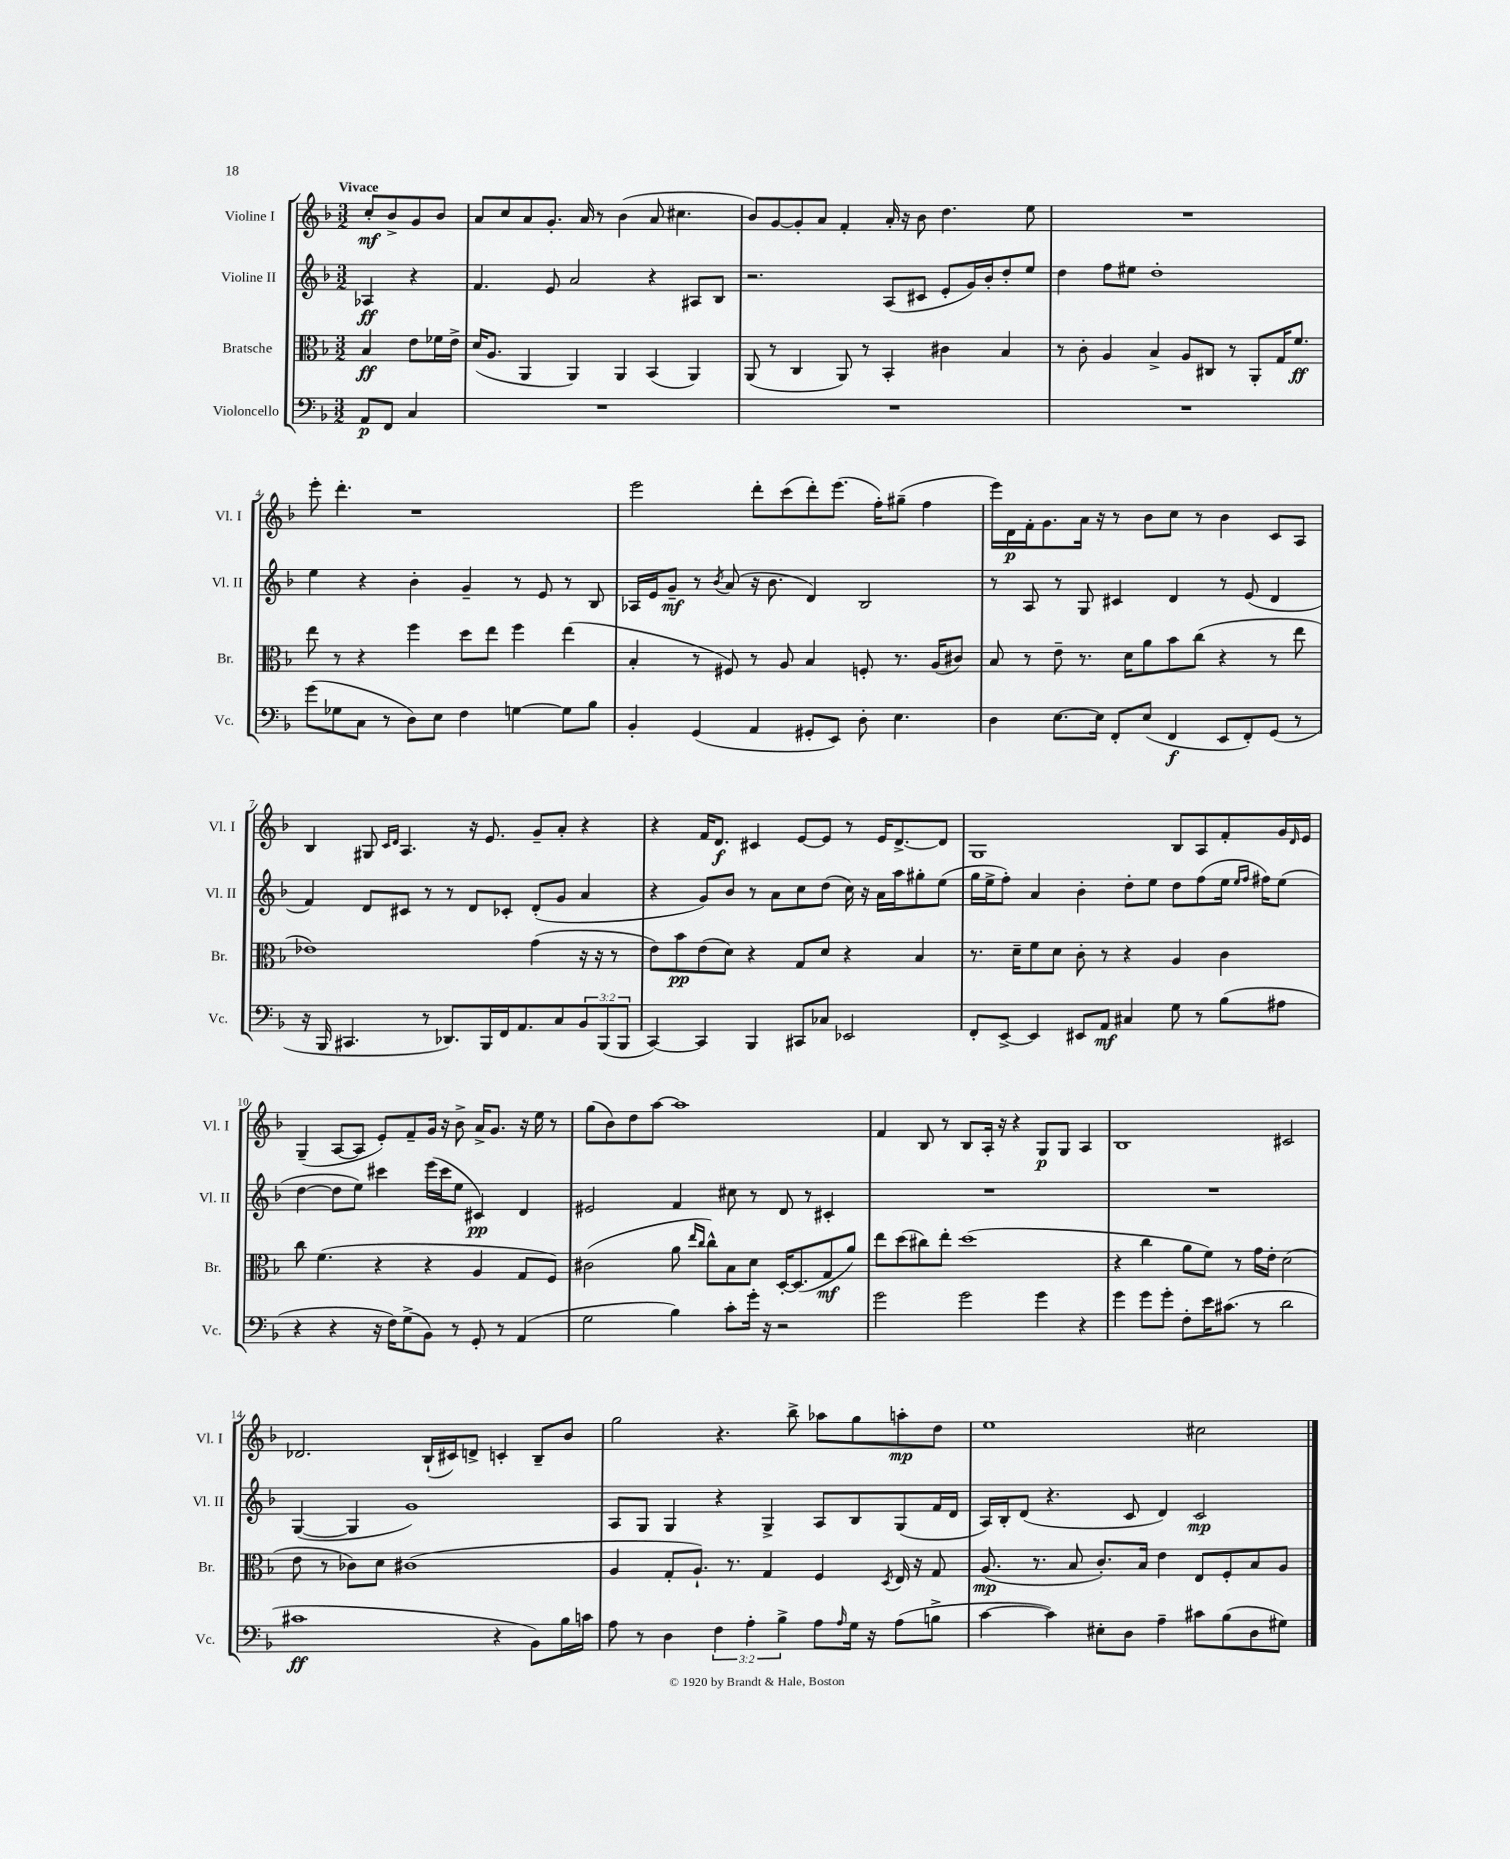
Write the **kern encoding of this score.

**kern	**dynam	**kern	**dynam	**kern	**dynam	**kern	**dynam
*part4	*part4	*part3	*part3	*part2	*part2	*part1	*part1
*staff4	*staff4	*staff3	*staff3	*staff2	*staff2	*staff1	*staff1
*I"Violoncello	*	*I"Bratsche	*	*I"Violine II	*	*I"Violine I	*
*I'Vc.	*	*I'Br.	*	*I'Vl. II	*	*I'Vl. I	*
*clefF4	*	*clefC3	*	*clefG2	*	*clefG2	*
*k[b-]	*	*k[b-]	*	*k[b-]	*	*k[b-]	*
*M3/2	*	*M3/2	*	*M3/2	*	*M3/2	*
=	=	=	=	=	=	=	=
!	!	!	!	!	!	!LO:TX:a:B:t=Vivace	!
8AA/L	p	4B-/	ff	4A-X/	ff	8cc'/L	mf
8FF/J	.	.	.	.	.	8b-^/	.
4C/	.	8e\L	.	4r	.	8g/	.
.	.	16f-X\L	.	.	.	8b-/J	.
.	.	16e^\JJ	.	.	.	.	.
=1	=1	=1	=1	=1	=1	=1	=1
1.r	.	(16d/KL	.	4.f/	.	8a/L	.
.	.	8.A/J	.	.	.	.	.
.	.	.	.	.	.	8cc/	.
.	.	4AA/	.	.	.	8a/	.
.	.	.	.	8e/	.	8.g'/J	.
.	.	4AA/)	.	2a/	.	.	.
.	.	.	.	.	.	16a/	.
.	.	.	.	.	.	8r	.
.	.	4AA/	.	.	.	(4b-\	.
.	.	(4BB-/	.	4r	.	8a/	.
.	.	.	.	.	.	4.cc#X\	.
.	.	4AA/)	.	8A#X/L	.	.	.
.	.	.	.	8B-/J	.	.	.
=2	=2	=2	=2	=2	=2	=2	=2
1.r	.	(8AA/	.	2.r	.	8b-/L)	.
.	.	8r	.	.	.	[8g/	.
.	.	4C/	.	.	.	8g'/]	.
.	.	.	.	.	.	8a/J	.
.	.	8AA/)	.	.	.	4f'/	.
.	.	8r	.	.	.	.	.
.	.	4BB-'/	.	(8A/L	.	16a'/	.
.	.	.	.	.	.	16r	.
.	.	.	.	8c#X/J	.	8b-\	.
.	.	4c#X\	.	8e'/L	.	4.dd\	.
.	.	.	.	16g/L)	.	.	.
.	.	.	.	16b-'/J	.	.	.
.	.	4B-/	.	8dd'/	.	.	.
.	.	.	.	8ee/J	.	8ee\	.
=3	=3	=3	=3	=3	=3	=3	=3
1.r	.	8r	.	4dd\	.	1.r	.
.	.	8c'\	.	.	.	.	.
.	.	4A/	.	8ff\L	.	.	.
.	.	.	.	8ee#X\J	.	.	.
.	.	4B-^/	.	1dd'	.	.	.
.	.	8A/L	.	.	.	.	.
.	.	8C#X/J	.	.	.	.	.
.	.	8r	.	.	.	.	.
.	.	8AA'/L	.	.	.	.	.
.	.	16G/K	.	.	.	.	.
.	.	8.f/J	ff	.	.	.	.
!!LO:LB:g=z
=4	=4	=4	=4	=4	=4	=4	=4
(8g\L	.	8ee\	.	4ee\	.	8eee'\	.
8G-X\	.	8r	.	.	.	4.ddd'\	.
8C\J	.	4r	.	4r	.	.	.
8r	.	.	.	.	.	.	.
8D\L)	.	4ff\	.	4b-'\	.	1r	.
8E\J	.	.	.	.	.	.	.
4F\	.	8dd\L	.	4g~/	.	.	.
.	.	8ee\J	.	.	.	.	.
[4Gn\	.	4ff\	.	8r	.	.	.
.	.	.	.	8e/	.	.	.
8G\L]	.	(4ee\	.	8r	.	.	.
8B-\J	.	.	.	8B-/	.	.	.
=5	=5	=5	=5	=5	=5	=5	=5
4BB-'/	.	4B-'/	.	16A-X/LL	.	2eee\	.
.	.	.	.	16e/J	.	.	.
.	.	.	.	8g~/J	mf	.	.
(4GG/	.	8r	.	8r	.	.	.
.	.	.	.	8qb-/	.	.	.
.	.	8F#X/)	.	(8a/	.	.	.
4AA/	.	8r	.	16r	.	8ddd'\L	.
.	.	.	.	8.b-\	.	.	.
.	.	8A/	.	.	.	(8ccc\	.
8GG#X'/L	.	4B-/	.	4d/)	.	8ddd'\)	.
8EE/J)	.	.	.	.	.	(8.eee\J	.
8D'\	.	8Fn'/	.	2B-/	.	.	.
.	.	.	.	.	.	16ff'\KL)	.
4.E\	.	8.r	.	.	.	(8gg#X~\J	.
.	.	.	.	.	.	4ff\	.
.	.	(16A/KL	.	.	.	.	.
.	.	8c#X/J)	.	.	.	.	.
=6	=6	=6	=6	=6	=6	=6	=6
4D\	.	8B-/	.	8r	.	16eee\LL)	.
.	.	.	.	.	.	16d\	p
.	.	8r	.	8A/	.	16f'\J	.
.	.	.	.	.	.	8.g\	.
[8.E\L	.	8e~\	.	8r	.	.	.
.	.	8.r	.	8G/	.	16a\Jk	.
16E\Jk]	.	.	.	.	.	16r	.
8FF'/L	.	.	.	4c#X/	.	8r	.
.	.	16d\KL	.	.	.	.	.
(8E/J	.	8a\	.	.	.	8b-\L	.
4FF/	f	8b-\	.	4d/	.	8cc\J	.
.	.	(8cc\J	.	.	.	8r	.
8EE/L	.	4r	.	8r	.	4b-\	.
8FF'/)	.	.	.	(8e/	.	.	.
(8GG/J	.	8r	.	4d/	.	8c/L	.
8r	.	8ee\	.	.	.	8A/J	.
!!LO:LB:g=z
=7	=7	=7	=7	=7	=7	=7	=7
16r	.	1e-X)	.	4f/)	.	4B-/	.
16BBB-/	.	.	.	.	.	.	.
4.CC#X/	.	.	.	.	.	.	.
.	.	.	.	8d/L	.	8G#X/	.
.	.	.	.	.	.	16qqc/LL	.
.	.	.	.	.	.	16qqd/JJ	.
.	.	.	.	8c#X/J	.	4.A/	.
8r	.	.	.	8r	.	.	.
8.DD-X/L)	.	.	.	8r	.	.	.
.	.	.	.	8d/L	.	16r	.
16BBB-/L	.	.	.	.	.	8.e/	.
16FF/J	.	.	.	8c-X'/J	.	.	.
8.AA/	.	.	.	.	.	.	.
.	.	(4g\	.	(8d'/L	.	8g~/L	.
8C/	.	.	.	8g/J	.	8a'/J	.
12BB-/	.	16r	.	4a/	.	4r	.
.	.	16r	.	.	.	.	.
(12BBB-/	.	.	.	.	.	.	.
.	.	8r	.	.	.	.	.
12BBB-/J	.	.	.	.	.	.	.
=8	=8	=8	=8	=8	=8	=8	=8
[4CC/)	.	8e\L)	.	4r	.	4r	.
.	.	8b-\	pp	.	.	.	.
4CC/]	.	(8e\	.	8g/L)	.	16f/KL	.
.	.	.	.	.	.	8.d/J	f
.	.	8d\J)	.	8b-/J	.	.	.
4BBB-/	.	4r	.	8r	.	4c#X/	.
.	.	.	.	8a\L	.	.	.
8CC#X/L	.	8G/L	.	8cc\	.	[8e/L	.
8C-X/J	.	8d/J	.	(8dd\J	.	8e/J]	.
2EE-X/	.	4r	.	16cc\)	.	8r	.
.	.	.	.	16r	.	.	.
.	.	.	.	16a\LL	.	16e/KL	.
.	.	.	.	16aa\J	.	[8.d^/	.
.	.	4B-/	.	8gg#X'\	.	.	.
.	.	.	.	(8ee\J	.	8d/J]	.
=9	=9	=9	=9	=9	=9	=9	=9
8FF'/L	.	8.r	.	16gg\LL	.	1G	.
.	.	.	.	16ee^\J	.	.	.
[8EE^/J	.	.	.	8ff'\J)	.	.	.
.	.	16d~\KL	.	.	.	.	.
4EE/]	.	8f\	.	4a/	.	.	.
.	.	8d\J	.	.	.	.	.
8EE#X/L	.	8c'\	.	4b-'\	.	.	.
8AA/J	mf	8r	.	.	.	.	.
4C#X/	.	4r	.	8dd'\L	.	.	.
.	.	.	.	8ee\J	.	.	.
8G\	.	4A/	.	8dd\L	.	8B-/L	.
8r	.	.	.	(8ff\	.	8A/	.
(8B-\L	.	4c\	.	16ee\Jk	.	8f'/	.
.	.	.	.	16qqee/LL	.	.	.
.	.	.	.	16qqff/JJ	.	.	.
.	.	.	.	16ff#X\KL)	.	.	.
8A#X\J	.	.	.	(8ee\J	.	16g/L	.
.	.	.	.	.	.	16qqd/	.
.	.	.	.	.	.	16e/JJ	.
!!LO:LB:g=z
=10	=10	=10	=10	=10	=10	=10	=10
4r	.	8cc\	.	[4dd\	.	(4G~/	.
.	.	(4.f\	.	.	.	.	.
4r	.	.	.	8dd\L]	.	[8A/L	.
.	.	.	.	8ee\J)	.	8A/J]	.
16r	.	4r	.	4ccc#X\	.	8e'/L)	.
16F\KL)	.	.	.	.	.	.	.
(8G^\	.	.	.	.	.	8f~/	.
8BB-\J)	.	4r	.	(16eee\LL	.	16g/Jk	.
.	.	.	.	16ccc#\J	.	16r	.
8r	.	.	.	8ee\J	.	8b-^\	.
8GG'/	.	4A/	.	4c#X/)	pp	16a^/KL	.
.	.	.	.	.	.	8.g/J	.
8r	.	.	.	.	.	.	.
(4AA/	.	8G/L	.	4d/	.	16r	.
.	.	.	.	.	.	16ee\	.
.	.	8F/J)	.	.	.	8r	.
=11	=11	=11	=11	=11	=11	=11	=11
2G\	.	(2c#X\	.	2e#X/	.	(8gg\L	.
.	.	.	.	.	.	8b-\)	.
.	.	.	.	.	.	8dd\	.
.	.	.	.	.	.	[8aa\J	.
4B-\)	.	8a\	.	4f/	.	1aa]	.
.	.	16qqee/LL	.	.	.	.	.
.	.	16qqcc/JJ	.	.	.	.	.
.	.	8cc^^\L)	.	.	.	.	.
8c'\L	.	8B-\	.	8cc#X\	.	.	.
16g'\Jk	.	8d\J	.	8r	.	.	.
16r	.	.	.	.	.	.	.
2r	.	[16D'/KL	.	8d/	.	.	.
.	.	(8.D/]	.	.	.	.	.
.	.	.	.	8r	.	.	.
.	.	8G/	mf	4c#X'/	.	.	.
.	.	8a/J)	.	.	.	.	.
=12	=12	=12	=12	=12	=12	=12	=12
2g\	.	8ee\L	.	1.r	.	4f/	.
.	.	(8dd\	.	.	.	.	.
.	.	8cc#X\)	.	.	.	8B-/	.
.	.	8ee'\J	.	.	.	8r	.
2g\	.	(1dd	.	.	.	8B-/L	.
.	.	.	.	.	.	16A'/Jk	.
.	.	.	.	.	.	16r	.
.	.	.	.	.	.	4r	.
4g\	.	.	.	.	.	8G/L	p
.	.	.	.	.	.	8G/J	.
4r	.	.	.	.	.	4A/	.
=13	=13	=13	=13	=13	=13	=13	=13
4g\	.	4r	.	1.r	.	1B-	.
8g\L	.	4cc\	.	.	.	.	.
8g'\J	.	.	.	.	.	.	.
8F'\L	.	8a\L	.	.	.	.	.
16e\K	.	8f\J)	.	.	.	.	.
(8.c#X\J	.	.	.	.	.	.	.
.	.	8r	.	.	.	.	.
8r	.	16g\LL	.	.	.	.	.
.	.	16e'\JJ	.	.	.	.	.
2d\	.	(2d\	.	.	.	2c#X/	.
!!LO:LB:g=z
=14	=14	=14	=14	=14	=14	=14	=14
1c#X	ff	8e\	.	([4G/	.	2.d-X/	.
.	.	8r	.	.	.	.	.
.	.	8c-X\L)	.	4G/]	.	.	.
.	.	8d\J	.	.	.	.	.
.	.	(1c#X	.	1g)	.	.	.
.	.	.	.	.	.	(16B-`/LL	.
.	.	.	.	.	.	16c#X/J)	.
.	.	.	.	.	.	8dn^/J	.
4r	.	.	.	.	.	4cn'/	.
8BB-\L)	.	.	.	.	.	8B-~/L	.
16B-\L	.	.	.	.	.	8b-/J	.
16cn\JJ	.	.	.	.	.	.	.
=15	=15	=15	=15	=15	=15	=15	=15
8A\	.	4A/	.	8A/L	.	2gg\	.
8r	.	.	.	8G/J	.	.	.
4D\	.	8G'/L	.	4G/	.	.	.
.	.	8.A`/J)	.	.	.	.	.
6F\	.	.	.	4r	.	4.r	.
.	.	8.r	.	.	.	.	.
6A'\	.	.	.	.	.	.	.
.	.	4G/	.	4G^/	.	.	.
6B-^\	.	.	.	.	.	.	.
.	.	.	.	.	.	8bb-^\	.
8A\L	.	4F/	.	8A/L	.	8aa-X\L	.
16qqA/	.	.	.	.	.	.	.
16G\Jk	.	.	.	8B-/	.	8gg\	.
16r	.	.	.	.	.	.	.
.	.	8qD/	.	.	.	.	.
(8A\L	.	16E/	.	(8G/	.	8aan'\	mp
.	.	16r	.	.	.	.	.
8Bn^\J	.	8G/	.	16f/L	.	8dd\J	.
.	.	.	.	16d/JJ	.	.	.
=16	=16	=16	=16	=16	=16	=16	=16
[4c\	.	(8.A/	mp	16A/LL)	.	1ee	.
.	.	.	.	16B-'/J	.	.	.
.	.	.	.	(8d/J	.	.	.
.	.	8.r	.	.	.	.	.
4c\])	.	.	.	4.r	.	.	.
.	.	8B-/	.	.	.	.	.
8E#X'\L	.	8.c'/L)	.	.	.	.	.
8D\J	.	.	.	8c/	.	.	.
.	.	16B-/Jk	.	.	.	.	.
4A~\	.	4e\	.	4d/)	.	.	.
8c#X\L	.	8E/L	.	2c/	mp	2cc#X\	.
(8B-\	.	8F'/	.	.	.	.	.
8D\	.	8B-/	.	.	.	.	.
8G#X\J)	.	8A/J	.	.	.	.	.
==	==	==	==	==	==	==	==
*-	*-	*-	*-	*-	*-	*-	*-
